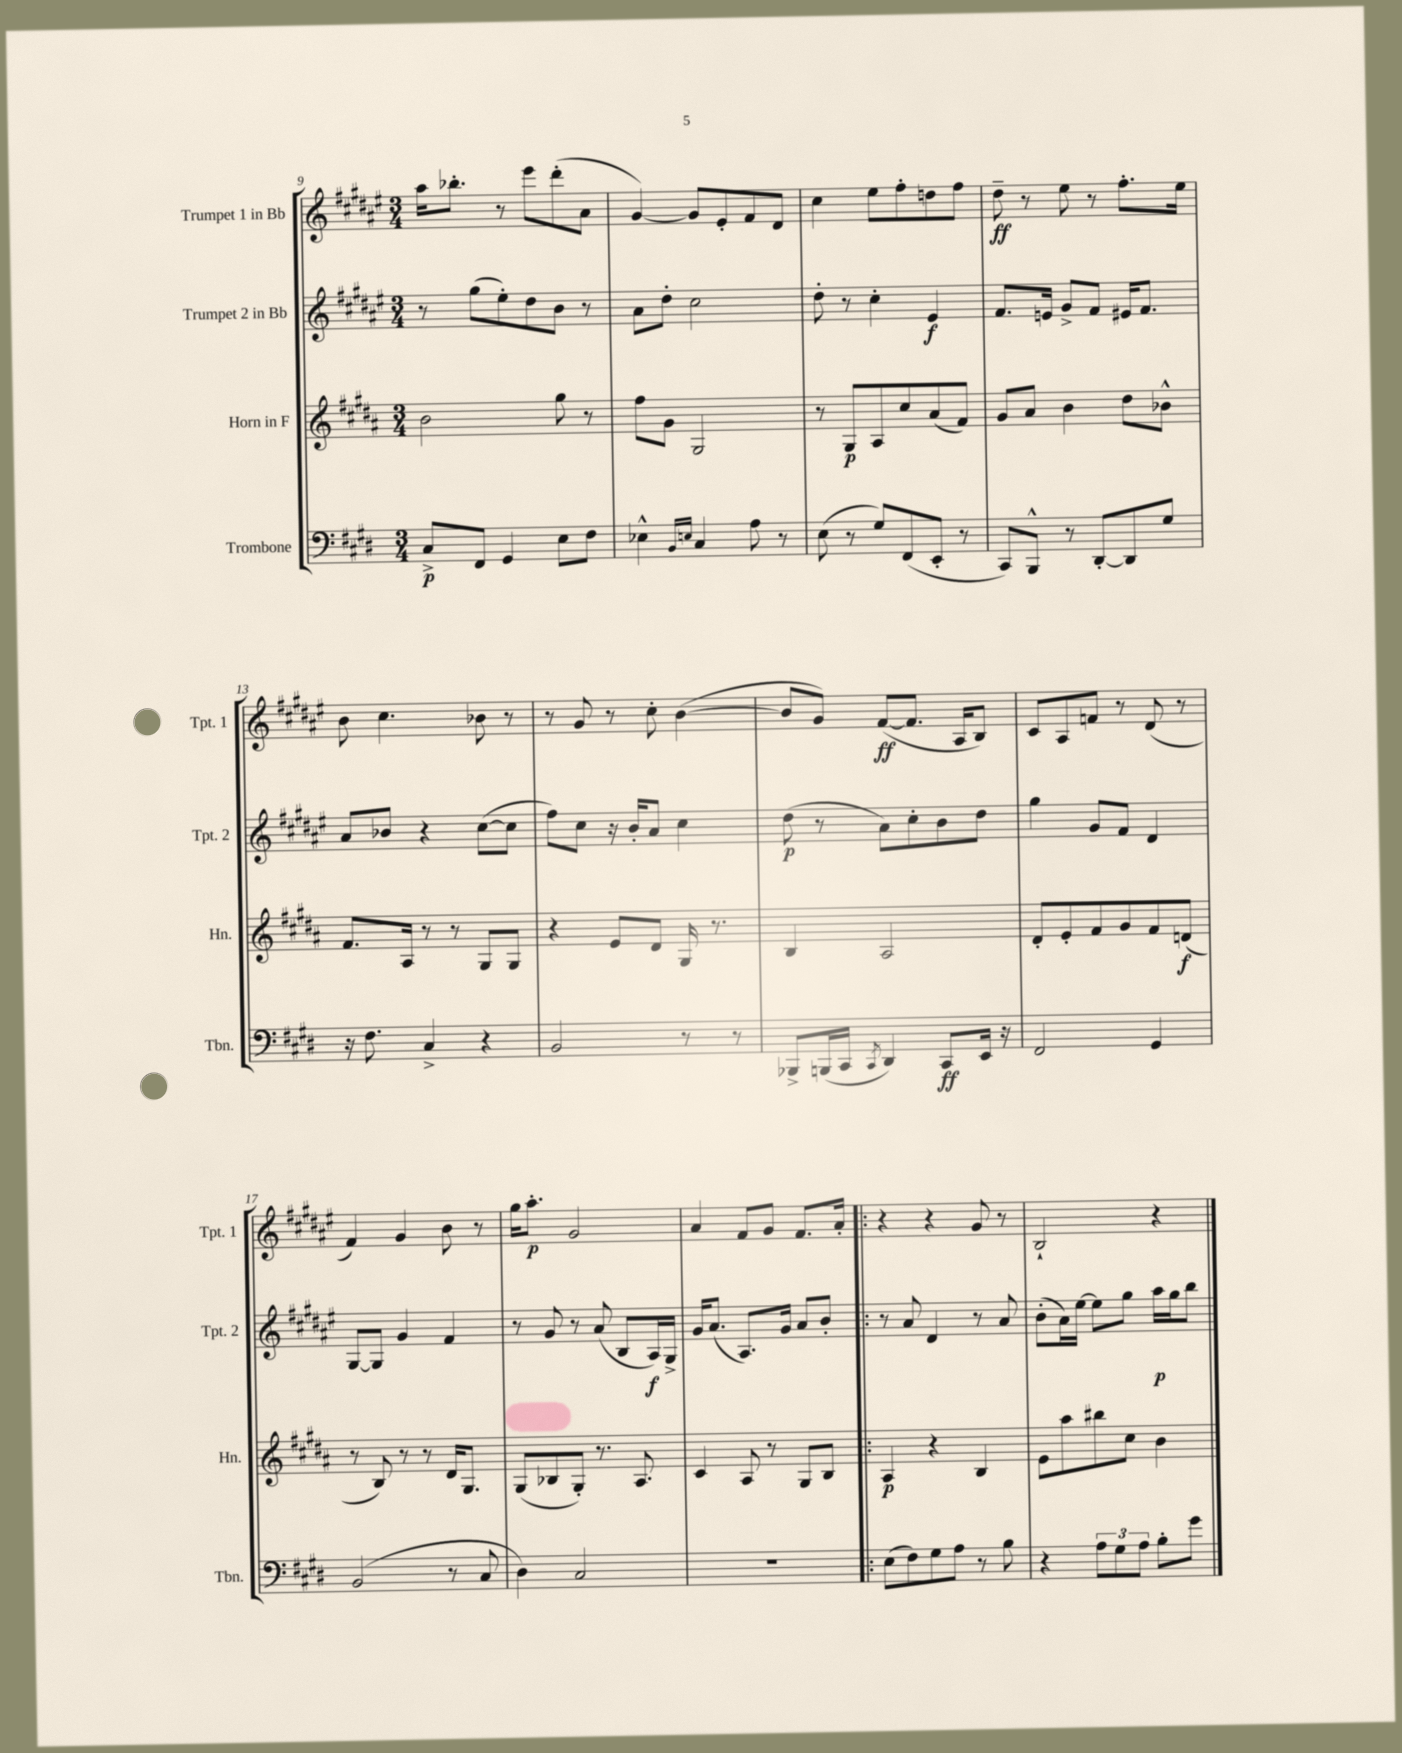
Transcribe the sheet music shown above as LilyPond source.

<<
\new StaffGroup <<
\new Staff = "s0" \with { instrumentName = "Trumpet 1 in Bb" shortInstrumentName = "Tpt. 1" } {
    \clef treble \key fis \major \numericTimeSignature \time 3/4
    ais''16 bes''8.-. r8 eis'''8 dis'''8-.( ais'8 |
    gis'4~) gis'8 eis'8-. fis'8 dis'8 |
    cis''4 eis''8 fis''8-. d''8 fis''8 |
    dis''8--\ff r8 eis''8 r8 fis''8.-. eis''16 |
    b'8 cis''4. bes'8 r8 |
    r8 gis'8 r8 cis''8-. b'4~( |
    b'8 gis'8) fis'8~\ff( fis'8. ais16 b8) |
    cis'8 ais8 f'8 r8 dis'8( r8 |
    fis'4) gis'4 b'8 r8 |
    gis''16 ais''8.-.\p gis'2 |
    ais'4 fis'8 gis'8 fis'8. ais'16-. |
    \bar ".|:" r4 r4 gis'8 r8 |
    b2-! r4 \bar "|." |
}
\new Staff = "s1" \with { instrumentName = "Trumpet 2 in Bb" shortInstrumentName = "Tpt. 2" } {
    \clef treble \key fis \major \numericTimeSignature \time 3/4
    r8 gis''8( eis''8-.) dis''8 b'8 r8 |
    ais'8 dis''8-. cis''2 |
    dis''8-. r8 cis''4-. eis'4\f |
    fis'8. e'16 gis'8-> fis'8 eis'16 fis'8. |
    ais'8 bes'8 r4 cis''8~( cis''8 |
    fis''8) cis''8 r16 b'16-. ais'8 cis''4 |
    dis''8\p( r8 ais'8) cis''8-. b'8 dis''8 |
    gis''4 gis'8 fis'8 dis'4 |
    gis8~ gis8 gis'4 fis'4 |
    r8 gis'8 r8 ais'8( b8 ais16\f) gis16-> |
    gis'16 ais'8.( ais8.) gis'16 ais'8 b'8-. |
    \bar ".|:" r8 ais'8 dis'4 r8 ais'8 |
    b'8-.( ais'16) eis''16~ eis''8 gis''8 ais''16\p gis''16 b''8 \bar "|." |
}
\new Staff = "s2" \with { instrumentName = "Horn in F" shortInstrumentName = "Hn." } {
    \clef treble \key b \major \numericTimeSignature \time 3/4
    b'2 gis''8 r8 |
    fis''8 gis'8 gis2 |
    r8 gis8\p ais8 cis''8 ais'8( fis'8) |
    gis'8 ais'8 b'4 dis''8 bes'8-^ |
    fis'8. ais16 r8 r8 gis8 gis8 |
    r4 e'8 dis'8 gis16 r8. |
    b4 ais2 |
    dis'8-. e'8-. fis'8 gis'8 fis'8 d'8\f( |
    r8 b8) r8 r8 dis'16 gis8. |
    gis8( bes8 gis8-.) r8. ais8. |
    cis'4 ais8 r8 gis8 b8 |
    \bar ".|:" ais4\p r4 b4 |
    e'8 ais''8 bis''8 cis''8 b'4 \bar "|." |
}
\new Staff = "s3" \with { instrumentName = "Trombone" shortInstrumentName = "Tbn." } {
    \clef bass \key e \major \numericTimeSignature \time 3/4
    cis8->\p fis,8 gis,4 e8 fis8 |
    ees4-^ \grace { b,16 e16 } cis4 a8 r8 |
    e8( r8 gis8) fis,8( e,8-. r8 |
    cis,8) b,,8-^ r8 dis,8~-. dis,8 gis8 |
    r16 fis8. cis4-> r4 |
    b,2 r8 r8 |
    bes,,8-> b,,16( cis,16 \acciaccatura { cis,8 } dis,4) cis,8\ff e,16 r16 |
    fis,2 gis,4 |
    b,2( r8 cis8 |
    dis4) cis2 |
    R2. |
    \bar ".|:" e8( fis8) gis8 a8 r8 b8 |
    r4 \tuplet 3/2 { a8 gis8 a8 } b8-. gis'8 \bar "|." |
}
>>
>>
\layout { \context { \Score currentBarNumber = #9 } }
